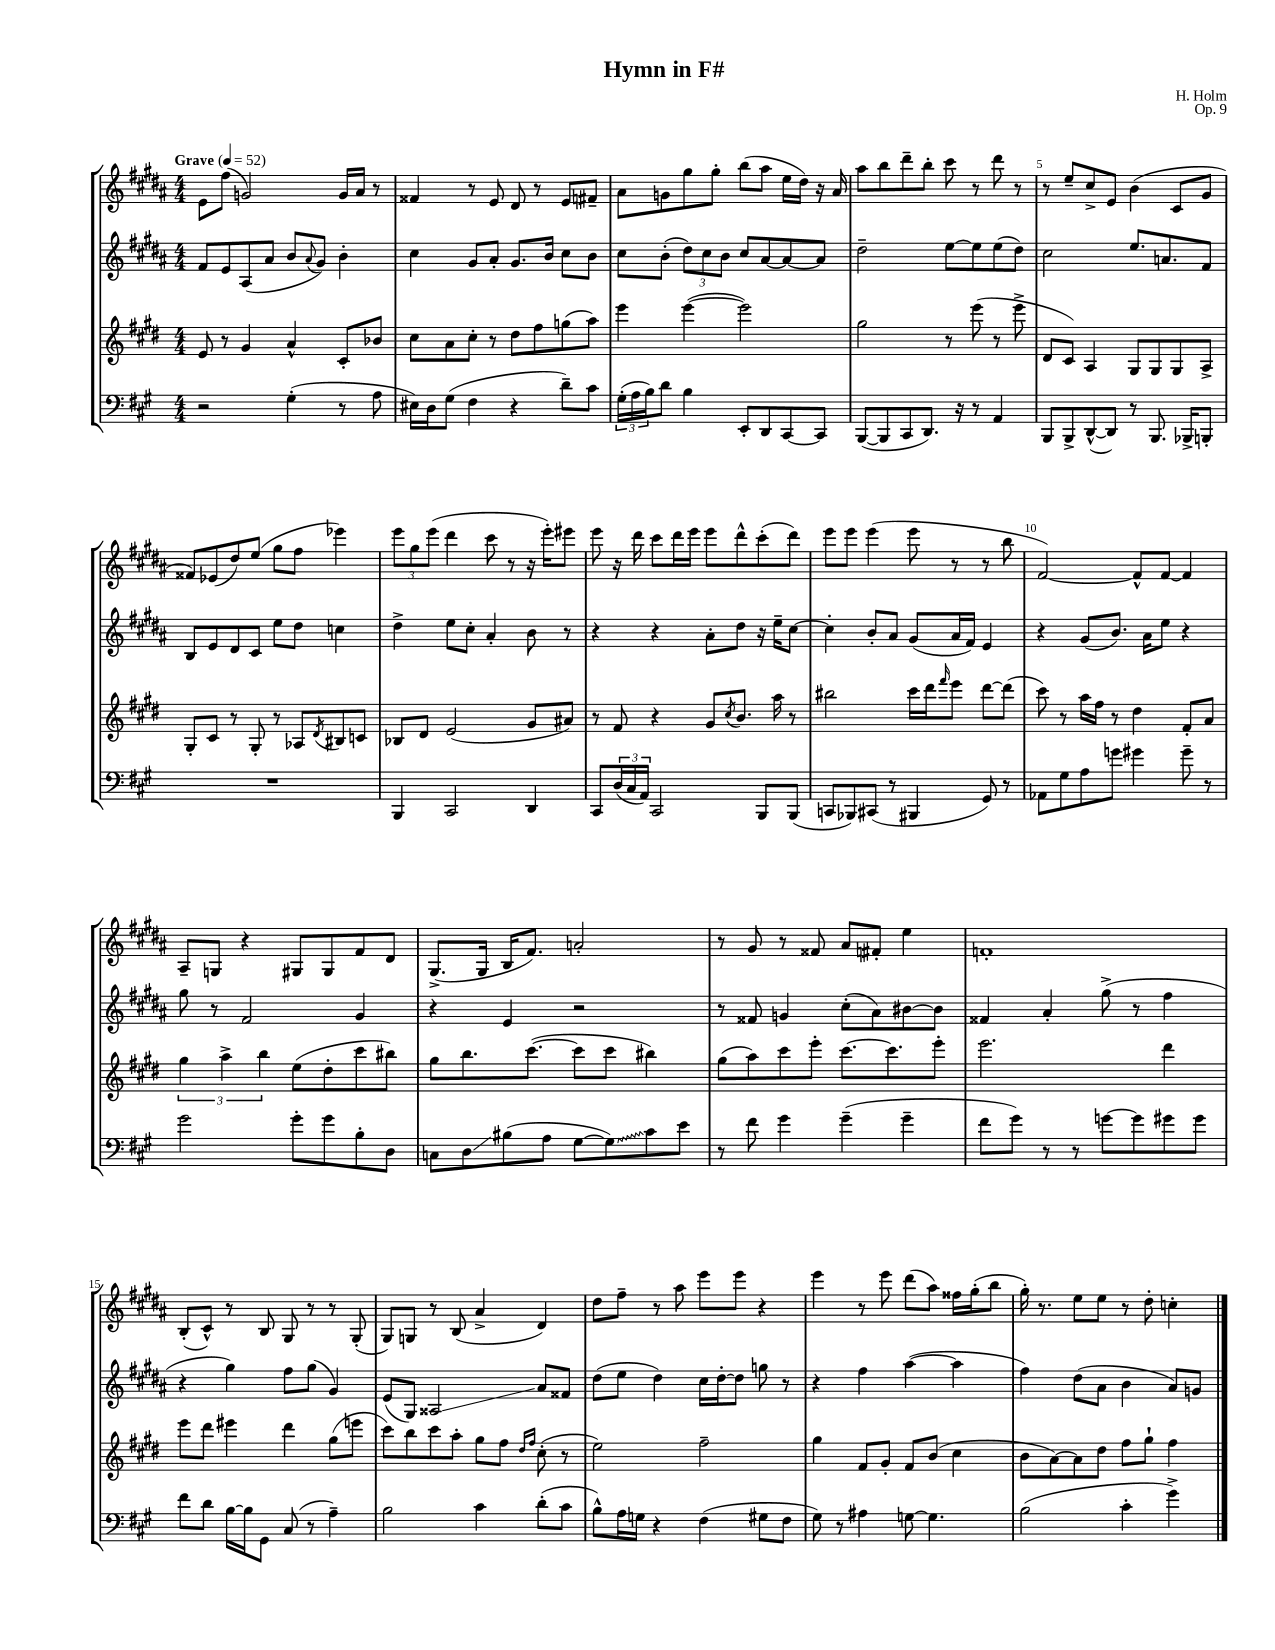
\header { title = "Hymn in F#" composer = "H. Holm" opus = "Op. 9" }
<<
\new StaffGroup <<
\new Staff = "s0" {
    \clef treble \key b \major \numericTimeSignature \time 4/4 \tempo "Grave" 4 = 52
    e'8 fis''8( g'2) g'16 ais'16 r8 |
    fisis'4 r8 e'8 dis'8 r8 e'8 fis'8-- |
    ais'8 g'8 gis''8 gis''8-. b''8( ais''8 e''16 dis''16) r16 ais'16 |
    ais''8 b''8 dis'''8-- b''8-. cis'''8 r8 dis'''8 r8 |
    r8 e''8-- cis''8-> e'8 b'4( cis'8 gis'8 |
    fisis'8) ees'8( dis''8) e''8( gis''8 fis''8 ees'''4) |
    \tuplet 3/2 { e'''8 gis''8 e'''8( } dis'''4 cis'''8 r8 r16 e'''16-.) eis'''8 |
    e'''8 r16 dis'''16 cis'''8 dis'''16 e'''16 e'''8 dis'''8-^ cis'''8-.( dis'''8) |
    e'''8 e'''8 e'''4( e'''8 r8 r8 b''8 |
    fis'2~) fis'8-^ fis'8~ fis'4 |
    ais8-- g8 r4 gis8 gis8 fis'8 dis'8 |
    gis8.->( gis16 b16 fis'8.) a'2-. |
    r8 gis'8 r8 fisis'8 ais'8 fis'8-. e''4 |
    f'1-. |
    b8-.( cis'8-^) r8 b8 gis8 r8 r8 gis8-.( |
    gis8) g8 r8 b8( ais'4-> dis'4) |
    dis''8 fis''8-- r8 ais''8 e'''8 e'''8 r4 |
    e'''4 r8 e'''8 dis'''8( ais''8) fisis''16 gis''16-.( b''8 |
    gis''16-.) r8. e''8 e''8 r8 dis''8-. c''4-. \bar "|." |
}
\new Staff = "s1" {
    \clef treble \key b \major \numericTimeSignature \time 4/4
    fis'8 e'8 ais8( ais'8 b'8 \appoggiatura { ais'8 } gis'8) b'4-. |
    cis''4 gis'8 ais'8-. gis'8. b'16 cis''8 b'8 |
    cis''8 b'8-.( \tuplet 3/2 { dis''8) cis''8 b'8 } cis''8 ais'8~ ais'8~ ais'8 |
    dis''2-- e''8~ e''8 e''8( dis''8) |
    cis''2 e''8. a'8. fis'8 |
    b8 e'8 dis'8 cis'8 e''8 dis''8 c''4 |
    dis''4-> e''8 cis''8-. ais'4-. b'8 r8 |
    r4 r4 ais'8-. dis''8 r16 e''16-- cis''8~ |
    cis''4-. b'8-. ais'8 gis'8( ais'16 fis'16) e'4 |
    r4 gis'8( b'8.) ais'16 e''8 r4 |
    gis''8 r8 fis'2 gis'4 |
    r4 e'4 r2 |
    r8 fisis'8 g'4 cis''8-.( ais'8) bis'8~ bis'8 |
    fisis'4 ais'4-. gis''8->( r8 fis''4 |
    r4 gis''4) fis''8 gis''8( gis'4) |
    e'8( gis8) aisis2\glissando ais'8 fisis'8 |
    dis''8( e''8 dis''4) cis''16 dis''16~-. dis''8 g''8 r8 |
    r4 fis''4 ais''4~( ais''4 |
    fis''4) dis''8( ais'8 b'4 ais'8) g'8 \bar "|." |
}
\new Staff = "s2" {
    \clef treble \key e \major \numericTimeSignature \time 4/4
    e'8 r8 gis'4 a'4-^ cis'8-. bes'8 |
    cis''8 a'8 cis''8-. r8 dis''8 fis''8 g''8( a''8) |
    e'''4 e'''4~( e'''2) |
    gis''2 r8 e'''8( r8 e'''8-> |
    dis'8 cis'8) a4 gis8 gis8 gis8 a8-> |
    gis8-. cis'8 r8 gis8-. r8 aes8 \acciaccatura { dis'8 } bis8 c'8 |
    bes8 dis'8 e'2( gis'8 ais'8) |
    r8 fis'8 r4 gis'8 \acciaccatura { cis''8 } b'8. a''16 r8 |
    bis''2 cis'''16 dis'''16 \grace { fis'''16 } e'''8 dis'''8~ dis'''8( |
    cis'''8) r8 a''16 fis''16 r8 dis''4 fis'8-. a'8 |
    \tuplet 3/2 { gis''4 a''4-> b''4 } e''8( dis''8-. cis'''8 bis''8) |
    gis''8 b''8. cis'''8.~( cis'''8 cis'''8 bis''4) |
    gis''8( a''8) cis'''8 e'''8-. cis'''8.~ cis'''8. e'''8-. |
    e'''2. dis'''4 |
    e'''8 dis'''8 eis'''4 dis'''4 gis''8( e'''8 |
    cis'''8) b''8 cis'''8 a''8-. gis''8 fis''8 \grace { dis''16 fis''16 } cis''8-.( r8 |
    e''2) fis''2-- |
    gis''4 fis'8 gis'8-. fis'8 b'8( cis''4 |
    b'8 a'8~) a'8 dis''8 fis''8 gis''8-! fis''4 \bar "|." |
}
\new Staff = "s3" {
    \clef bass \key a \major \numericTimeSignature \time 4/4
    r2 gis4-.( r8 a8 |
    eis16) d16 gis8( fis4 r4 d'8--) cis'8 |
    \tuplet 3/2 { gis16-.( a16 b16) } d'8 b4 e,8-. d,8 cis,8~ cis,8 |
    b,,8~( b,,8 cis,8 d,8.) r16 r8 a,4 |
    b,,8 b,,8-> d,8~-^( d,8) r8 b,,8. bes,,16-> b,,8-. |
    R1 |
    b,,4 cis,2 d,4 |
    cis,8 \tuplet 3/2 { d16( cis16 a,16) } cis,2 b,,8 b,,8( |
    c,8 bes,,8) cis,8( r8 bis,,4 gis,8) r8 |
    aes,8 gis8 a8 g'8 gis'4 gis'8-- r8 |
    gis'2 gis'8-. gis'8 b8-. d8 |
    c8 d8\glissando bis8( a8 gis8~ \once \override Glissando.style = #'zigzag gis8\glissando) cis'8 e'8 |
    r8 fis'8 gis'4 gis'4--( gis'4-- |
    fis'8 gis'8) r8 r8 g'8~ g'8 gis'8 gis'8 |
    fis'8 d'8 b16~ b16 gis,8 cis8( r8 a4--) |
    b2 cis'4 d'8-.( cis'8 |
    b8-^) a16 g16 r4 fis4( gis8 fis8 |
    gis8) r8 ais4 g8~ g4. |
    b2( cis'4-. gis'4->) \bar "|." |
}
>>
>>
\layout { \context { \Score \override BarNumber.break-visibility = ##(#f #t #t) barNumberVisibility = #(every-nth-bar-number-visible 5) } }
